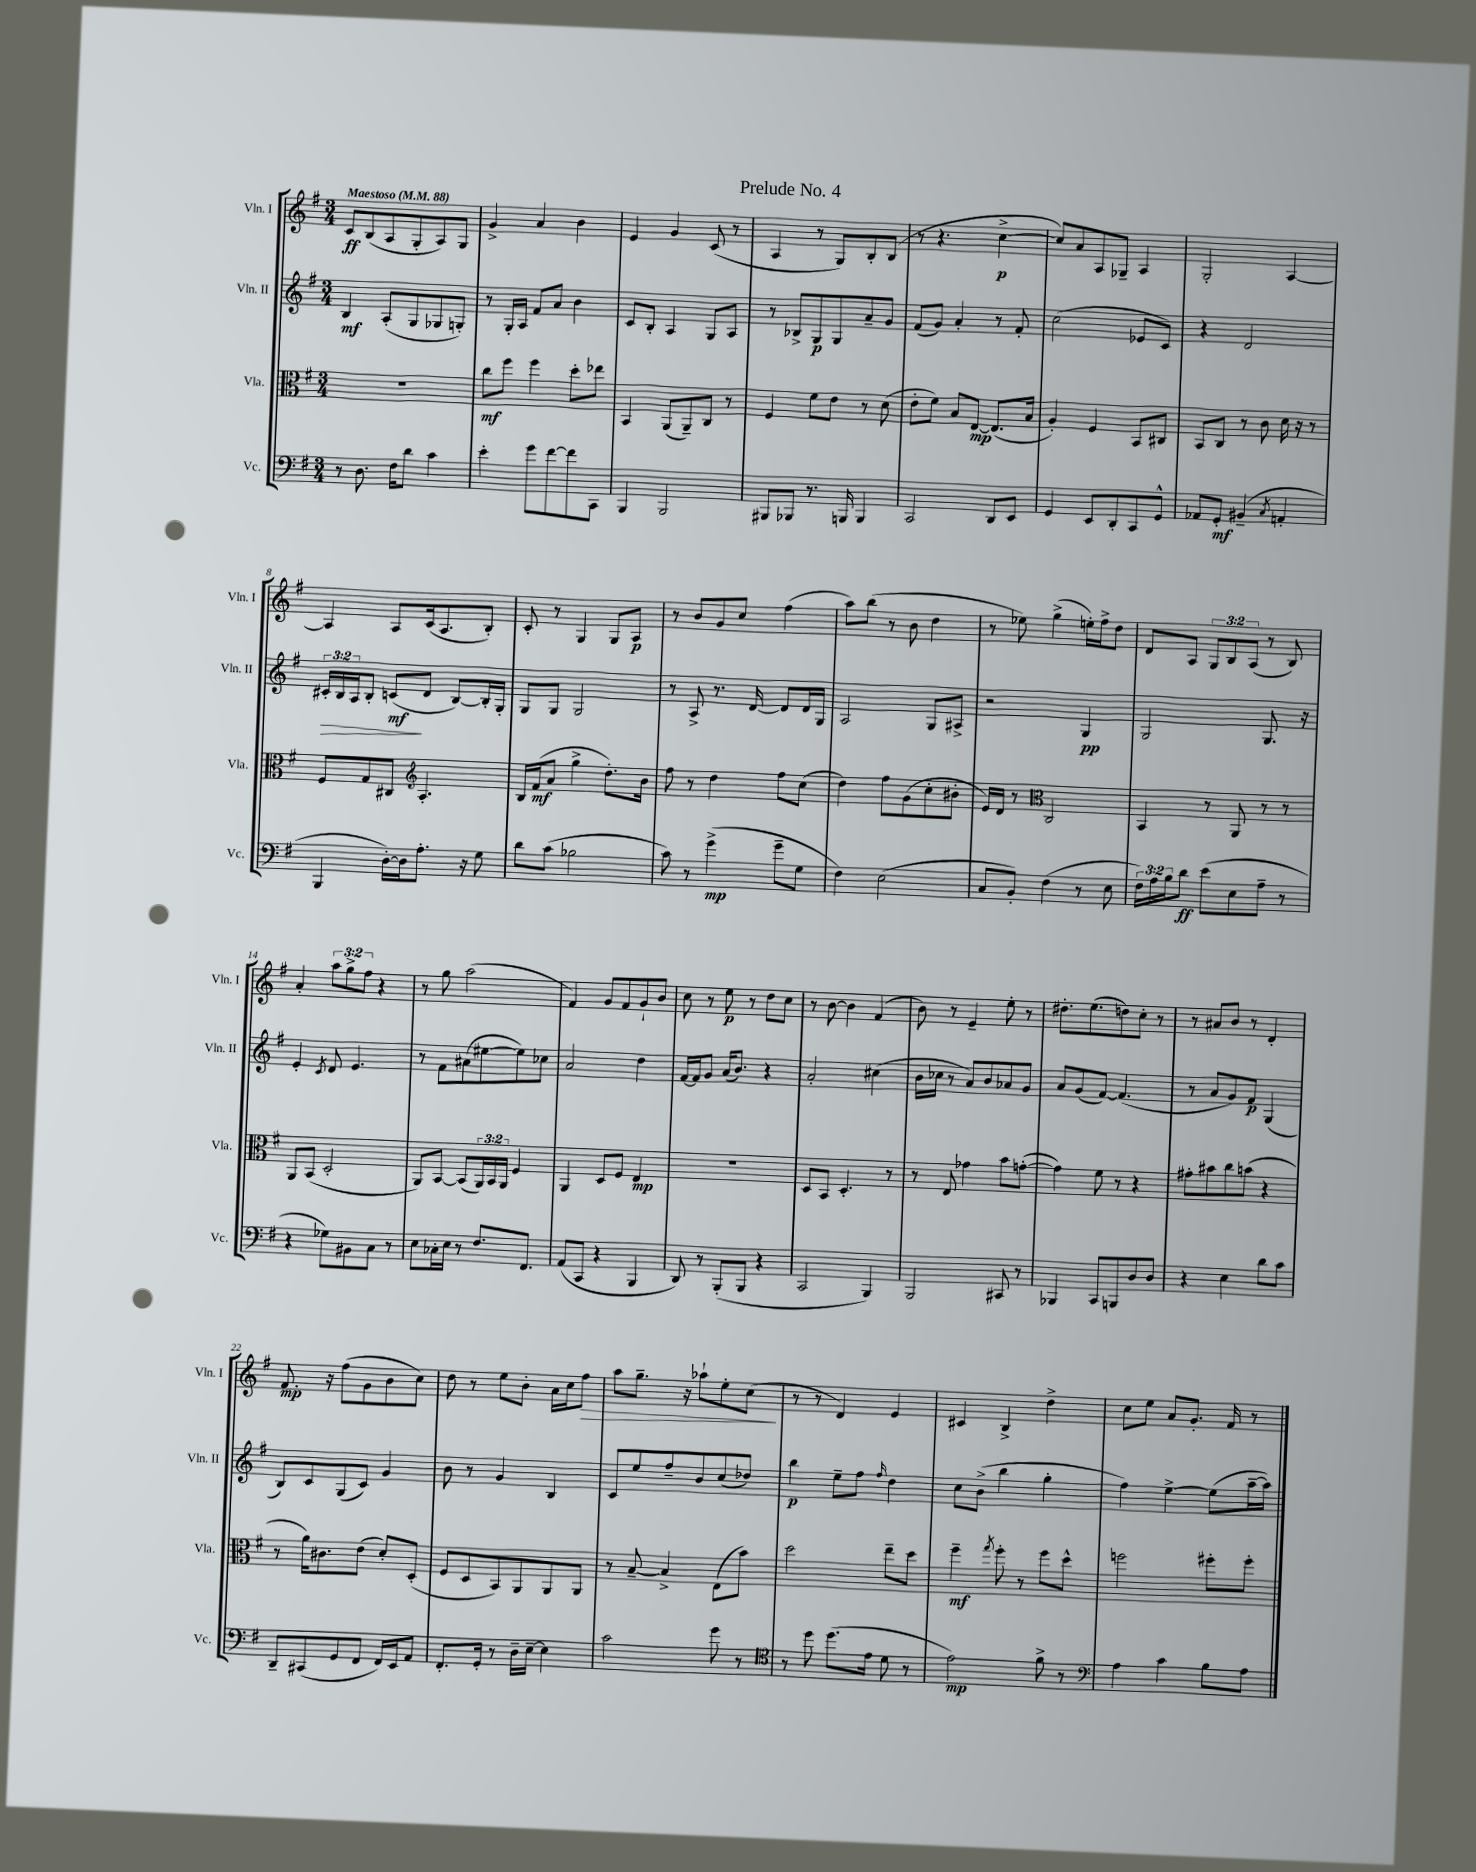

**kern	**dynam	**kern	**dynam	**kern	**dynam	**kern	**dynam
*part4	*part4	*part3	*part3	*part2	*part2	*part1	*part1
*staff4	*staff4	*staff3	*staff3	*staff2	*staff2	*staff1	*staff1
*I"Vc.	*	*I"Vla.	*	*I"Vln. II	*	*I"Vln. I	*
*I'Vc.	*	*I'Vla.	*	*I'Vln. II	*	*I'Vln. I	*
*clefF4	*	*clefC3	*	*clefG2	*	*clefG2	*
*k[f#]	*	*k[f#]	*	*k[f#]	*	*k[f#]	*
*M3/4	*	*M3/4	*	*M3/4	*	*M3/4	*
*MM88	*	*MM88	*	*MM88	*	*MM88	*
=1	=1	=1	=1	=1	=1	=1	=1
!	!	!	!	!	!	!LO:TX:a:B:t=Maestoso	!
8r	.	2.r	.	4B/	mf	8c/L	ff
8.D\	.	.	.	.	.	(8B/	.
.	.	.	.	(8A'/L	.	8A/	.
16F#\KL	.	.	.	.	.	.	.
8d\J	.	.	.	8G/	.	8G'/	.
4c\	.	.	.	8G-X/	.	8A/)	.
.	.	.	.	8Gn'/J)	.	8G/J	.
=2	=2	=2	=2	=2	=2	=2	=2
4e'\	.	8cc\L	mf	8r	.	4g^/	.
.	.	8ff#\J	.	16G'/LL	.	.	.
.	.	.	.	16A/JJ	.	.	.
8g\L	.	4ff#\	.	8f#/L	.	4a/	.
[8f#\	.	.	.	8a/J	.	.	.
8f#\]	.	8dd'\L	.	4b\	.	4b\	.
8CC\J	.	8ee-X\J	.	.	.	.	.
=3	=3	=3	=3	=3	=3	=3	=3
4BBB/	.	4BB/	.	8c/L	.	4e/	.
.	.	.	.	8B'/J	.	.	.
2BBB/	.	(8AA/L	.	4A/	.	4g/	.
.	.	8AA~/)	.	.	.	.	.
.	.	8C/J	.	8G/L	.	(8c/	.
.	.	8r	.	8A/J	.	8r	.
=4	=4	=4	=4	=4	=4	=4	=4
8BBB#X/L	.	4F#/	.	8r	.	4A/	.
8BBB-X/J	.	.	.	8B-X^/L	.	.	.
8.r	.	8f#\L	.	8G/	p	8r	.
.	.	8e\J	.	8G/	.	8G/L)	.
16BBBn/	.	.	.	.	.	.	.
4BBB/	.	8r	.	8a~/	.	8B'/	.
.	.	(8d\	.	8g/J	.	(8B/J	.
=5	=5	=5	=5	=5	=5	=5	=5
2CC/	.	8e'\L	.	(8f#/L	.	8r	.
.	.	8f#\J)	.	8g/J)	.	4.r	.
.	.	8B/L	.	4a'/	.	.	.
.	.	[8E/J	mp	.	.	.	.
8DD/L	.	(8.E/L]	.	8r	.	[4cc^\	p
8EE/J	.	.	.	8f#'/	.	.	.
.	.	16B/Jk	.	.	.	.	.
=6	=6	=6	=6	=6	=6	=6	=6
4GG/	.	4A'/)	.	(2cc\	.	8cc/L])	.
.	.	.	.	.	.	8a/	.
8EE/L	.	4F#/	.	.	.	8A/	.
8DD'/	.	.	.	.	.	8G-X~/J	.
8CC/	.	8BB/L	.	8e-X/L	.	4A/	.
8GG^^/J	.	8C#X/J	.	8c/J)	.	.	.
=7	=7	=7	=7	=7	=7	=7	=7
8AA-X/L	.	8BB/L	.	4r	.	2G'/	.
8GG'/J	mf	8C/J	.	.	.	.	.
(4BB#X~/	.	8r	.	2d/	.	.	.
.	.	8c\	.	.	.	.	.
8qC/	.	.	.	.	.	.	.
4AAn'/	.	16d\	.	.	.	[4A/	.
.	.	16r	.	.	.	.	.
.	.	8r	.	.	.	.	.
!!LO:LB:g=z
=8	=8	=8	=8	=8	=8	=8	=8
!	!	!	!	!	!LO:HP:b	!	!
4BBB/	.	8F#/L	.	24c#X'/LL	>	4A/]	.
.	.	.	.	24B/	.	.	.
.	.	.	.	24A/J	.	.	.
.	.	8G/	.	8B'/J	.	.	.
[16D'\LL)	.	8C#X/J	.	(8cn/L	mf	8A/L	.
16D\J]	.	.	.	.	.	.	.
*	*	*clefG2	*	*	*	*	*
8.A'\J	.	4.A'/	.	8d/J	]	(16c/k	.
.	.	.	.	.	.	8.A/	.
.	.	.	.	[8B/L)	.	.	.
16r	.	.	.	.	.	.	.
8G\	.	.	.	16B'/L]	.	8B'/J)	.
.	.	.	.	16G'/JJ	.	.	.
=9	=9	=9	=9	=9	=9	=9	=9
8d\L	.	16B/LL	.	8G/L	.	8c'/	.
.	.	(16f#/J	mf	.	.	.	.
(8c\J	.	8a/J	.	8G/J	.	8r	.
2B-X\	.	4gg^\	.	2G/	.	4G/	.
.	.	8.dd'\L)	.	.	.	8G/L	.
.	.	.	.	.	.	8A/J	p
.	.	16b\Jk	.	.	.	.	.
=10	=10	=10	=10	=10	=10	=10	=10
8c\)	.	8ff#\	.	8r	.	8r	.
8r	.	8r	.	8A^/	.	8b/L	.
(4g^\	mp	4dd\	.	8.r	.	8g/	.
.	.	.	.	.	.	8cc/J	.
.	.	.	.	[16d/	.	.	.
8g~\L	.	8ff#\L	.	8d/L]	.	(4ff#\	.
8G\J	.	(8cc\J	.	16d/L	.	.	.
.	.	.	.	16G/JJ	.	.	.
=11	=11	=11	=11	=11	=11	=11	=11
4F#\)	.	4dd\)	.	2A/	.	8aa\L)	.
.	.	.	.	.	.	(8bb\J	.
(2E\	.	8ff#\L	.	.	.	8r	.
.	.	(8g\	.	.	.	8b\	.
.	.	8cc'\	.	8G/L	.	4dd\	.
.	.	8b#X'\J	.	8A#X^/J	.	.	.
=12	=12	=12	=12	=12	=12	=12	=12
8C/L	.	16e/LL)	.	2r	.	8r	.
.	.	16d/JJ	.	.	.	.	.
8BB'/J)	.	8r	.	.	.	8ee-X\)	.
*	*	*clefC3	*	*	*	*	*
(4F#\	.	2C/	.	.	.	(4gg^\	.
8r	.	.	.	4G/	pp	16een'\LL)	.
.	.	.	.	.	.	16ff#^\J	.
8E\	.	.	.	.	.	8dd\J	.
=13	=13	=13	=13	=13	=13	=13	=13
24F#\LL)	.	4BB/	.	2G/	.	8d/L	.
24A\	.	.	.	.	.	.	.
24B\J	.	.	.	.	.	.	.
8d\J	ff	.	.	.	.	8A/J	.
(8e\L	.	8r	.	.	.	12G/L	.
.	.	.	.	.	.	12B/	.
8E\	.	8AA/	.	.	.	.	.
.	.	.	.	.	.	(12A/J	.
8A~\J	.	8r	.	8.G/	.	8r	.
8r	.	8r	.	.	.	8B/)	.
.	.	.	.	16r	.	.	.
!!LO:LB:g=z
=14	=14	=14	=14	=14	=14	=14	=14
4r	.	8AA/L	.	4e'/	.	4a'/	.
.	.	(8BB/J	.	.	.	.	.
.	.	.	.	8qc/	.	.	.
8G-X\L)	.	2D'/	.	8d/	.	12aa\L	.
.	.	.	.	.	.	12gg^\	.
8BB#X\	.	.	.	4.e/	.	.	.
.	.	.	.	.	.	12ff#\J	.
8C\J	.	.	.	.	.	4r	.
8r	.	.	.	.	.	.	.
=15	=15	=15	=15	=15	=15	=15	=15
8E\L	.	8AA/L)	.	8r	.	8r	.
16C-X'\L	.	[8BB/J	.	8f#\L	.	8gg\	.
16E\JJ	.	.	.	.	.	.	.
8r	.	(8BB/L]	.	(8a#X\	.	(2aa\	.
8.F#/L	.	24AA/L)	.	[8ee#X\	.	.	.
.	.	24BB/	.	.	.	.	.
.	.	24AA/JJ	.	.	.	.	.
.	.	4F#/	.	8ee#\])	.	.	.
8.FF#/J	.	.	.	.	.	.	.
.	.	.	.	8cc-X\J	.	.	.
=16	=16	=16	=16	=16	=16	=16	=16
(8AA/L	.	4AA/	.	2a/	.	4f#/)	.
8CC/J	.	.	.	.	.	.	.
4r	.	8D/L	.	.	.	8g/L	.
.	.	8F#/J	.	.	.	8f#/	.
4BBB/	.	4E/	mp	4dd\	.	8g`/	.
.	.	.	.	.	.	8b/J	.
=17	=17	=17	=17	=17	=17	=17	=17
8DD/)	.	2.r	.	[16f#/LL	.	8cc\	.
.	.	.	.	16f#/J]	.	.	.
8r	.	.	.	8g/J	.	8r	.
(8BBB'/L	.	.	.	(16a/KL	.	8ee\	p
.	.	.	.	8.b/J)	.	.	.
8BBB/J	.	.	.	.	.	8r	.
4r	.	.	.	4r	.	8dd\L	.
.	.	.	.	.	.	8cc\J	.
=18	=18	=18	=18	=18	=18	=18	=18
2CC/	.	8D/L	.	2a'/	.	8r	.
.	.	8BB/J	.	.	.	[8b\	.
.	.	4.D'/	.	.	.	4b\]	.
4BBB/)	.	.	.	(4cc#X\	.	(4f#/	.
.	.	8r	.	.	.	.	.
=19	=19	=19	=19	=19	=19	=19	=19
2BBB/	.	8r	.	16b\LL	.	8b\)	.
.	.	.	.	16cc-X\JJ	.	.	.
.	.	8E/	.	8r	.	8r	.
.	.	4g-X\	.	8a/L)	.	4e~/	.
.	.	.	.	8b/	.	.	.
8CC#X/	.	8b\L	.	8a-X/	.	8ee'\	.
8r	.	([8gn'\J	.	8g/J	.	8r	.
=20	=20	=20	=20	=20	=20	=20	=20
4BBB-X/	.	4g\])	.	8a/L	.	8.dd#X'\L	.
.	.	.	.	(8g/	.	.	.
.	.	.	.	.	.	(8.ee\	.
8CC/L	.	8f#\	.	[8f#/J)	.	.	.
8BBBn/	.	8r	.	(4.f#/]	.	8ddn\)	.
8D/	.	4r	.	.	.	8cc'\J	.
8D/J	.	.	.	.	.	8r	.
=21	=21	=21	=21	=21	=21	=21	=21
4r	.	8g#X'\L	.	8r	.	8r	.
.	.	8b#X\	.	8a/L	.	8a#X/L	.
4E\	.	8cc\	.	8g/)	.	8b/J	.
.	.	(8bn\J	.	8f#/J	p	8r	.
8d\L	.	4r	.	(4G/	.	4d'/	.
8c\J	.	.	.	.	.	.	.
!!LO:LB:g=z
=22	=22	=22	=22	=22	=22	=22	=22
8DD~/L	.	8r	.	8B/L)	.	8.f#/	mp
(8CC#X/	.	16a\KL)	.	8c/	.	.	.
.	.	8.c#X\	.	.	.	16r	.
8GG/	.	.	.	(8G/	.	(8ff#\L	.
8FF#/J	.	(8e\J	.	8c/J)	.	8g\	.
16FF#/LL)	.	8d'/L)	.	4g/	.	8b\	.
16EE/J	.	.	.	.	.	.	.
8AA/J	.	(8D'/J	.	.	.	8cc\J)	.
=23	=23	=23	=23	=23	=23	=23	=23
8.FF#'/L	.	8F#/L	.	8b\	.	8dd\	.
.	.	8D/	.	8r	.	8r	.
16GG'/Jk	.	.	.	.	.	.	.
8r	.	8BB/)	.	4g/	.	8ee\L	.
16D~\LL	.	8AA/	.	.	.	8b'\J	.
[16E~\JJ	.	.	.	.	.	.	.
4E\]	.	8AA/	.	4B/	.	16a\LL	.
.	.	.	.	.	.	16cc\J	.
!	!	!	!	!	!	!	!LO:HP:b
.	.	8AA/J	.	.	.	8ff#\J	>
=24	=24	=24	=24	=24	=24	=24	=24
2c\	.	8r	.	8c/L	.	8aa\L	.
.	.	[8B~/	.	8ee/	.	8.gg~\J	.
.	.	4B^/]	.	8ff#~/	.	.	.
.	.	.	.	.	.	16r	.
.	.	.	.	8b/	.	8aa-X`\L	.
8g\	.	(8E\L	.	(8cc/	.	8ee'\	.
8r	.	8b\J)	.	8dd-X/J)	.	(8cc\J	.
.	.	.	.	.	.	.	]
=25	=25	=25	=25	=25	=25	=25	=25
*clefC4	*	*	*	*	*	*	*
8r	.	2dd\	.	4bb\	p	8r	.
8dd\	.	.	.	.	.	8r	.
(8.dd\L	.	.	.	8ee~\L	.	4d/)	.
.	.	.	.	8ff#\J	.	.	.
16e\Jk	.	.	.	.	.	.	.
.	.	.	.	16qqff#/	.	.	.
8d\	.	8ee~\L	.	4dd\	.	4e/	.
8r	.	8dd\J	.	.	.	.	.
=26	=26	=26	=26	=26	=26	=26	=26
2e\)	mp	4ff#~\	mf	8cc\L	.	4c#X/	.
.	.	.	.	(8b^\J	.	.	.
.	.	8qgg/	.	.	.	.	.
.	.	8ff#'\	.	4bb\	.	4B^/	.
.	.	8r	.	.	.	.	.
8f#^\	.	8ff#\L	.	4gg'\	.	4dd^\	.
8r	.	8dd^^\J	.	.	.	.	.
=27	=27	=27	=27	=27	=27	=27	=27
*clefF4	*	*	*	*	*	*	*
4A\	.	2ffn\	.	4ff#\)	.	8cc\L	.
.	.	.	.	.	.	8ee\J	.
4c\	.	.	.	[4ee^\	.	8a/L	.
.	.	.	.	.	.	8.g'/J	.
8B\L	.	8ff#X'\L	.	(8ee\L]	.	.	.
.	.	.	.	.	.	16f#/	.
8A\J	.	8ff#'\J	.	[16aa~\L	.	8r	.
.	.	.	.	16aa\JJ])	.	.	.
==	==	==	==	==	==	==	==
*-	*-	*-	*-	*-	*-	*-	*-
